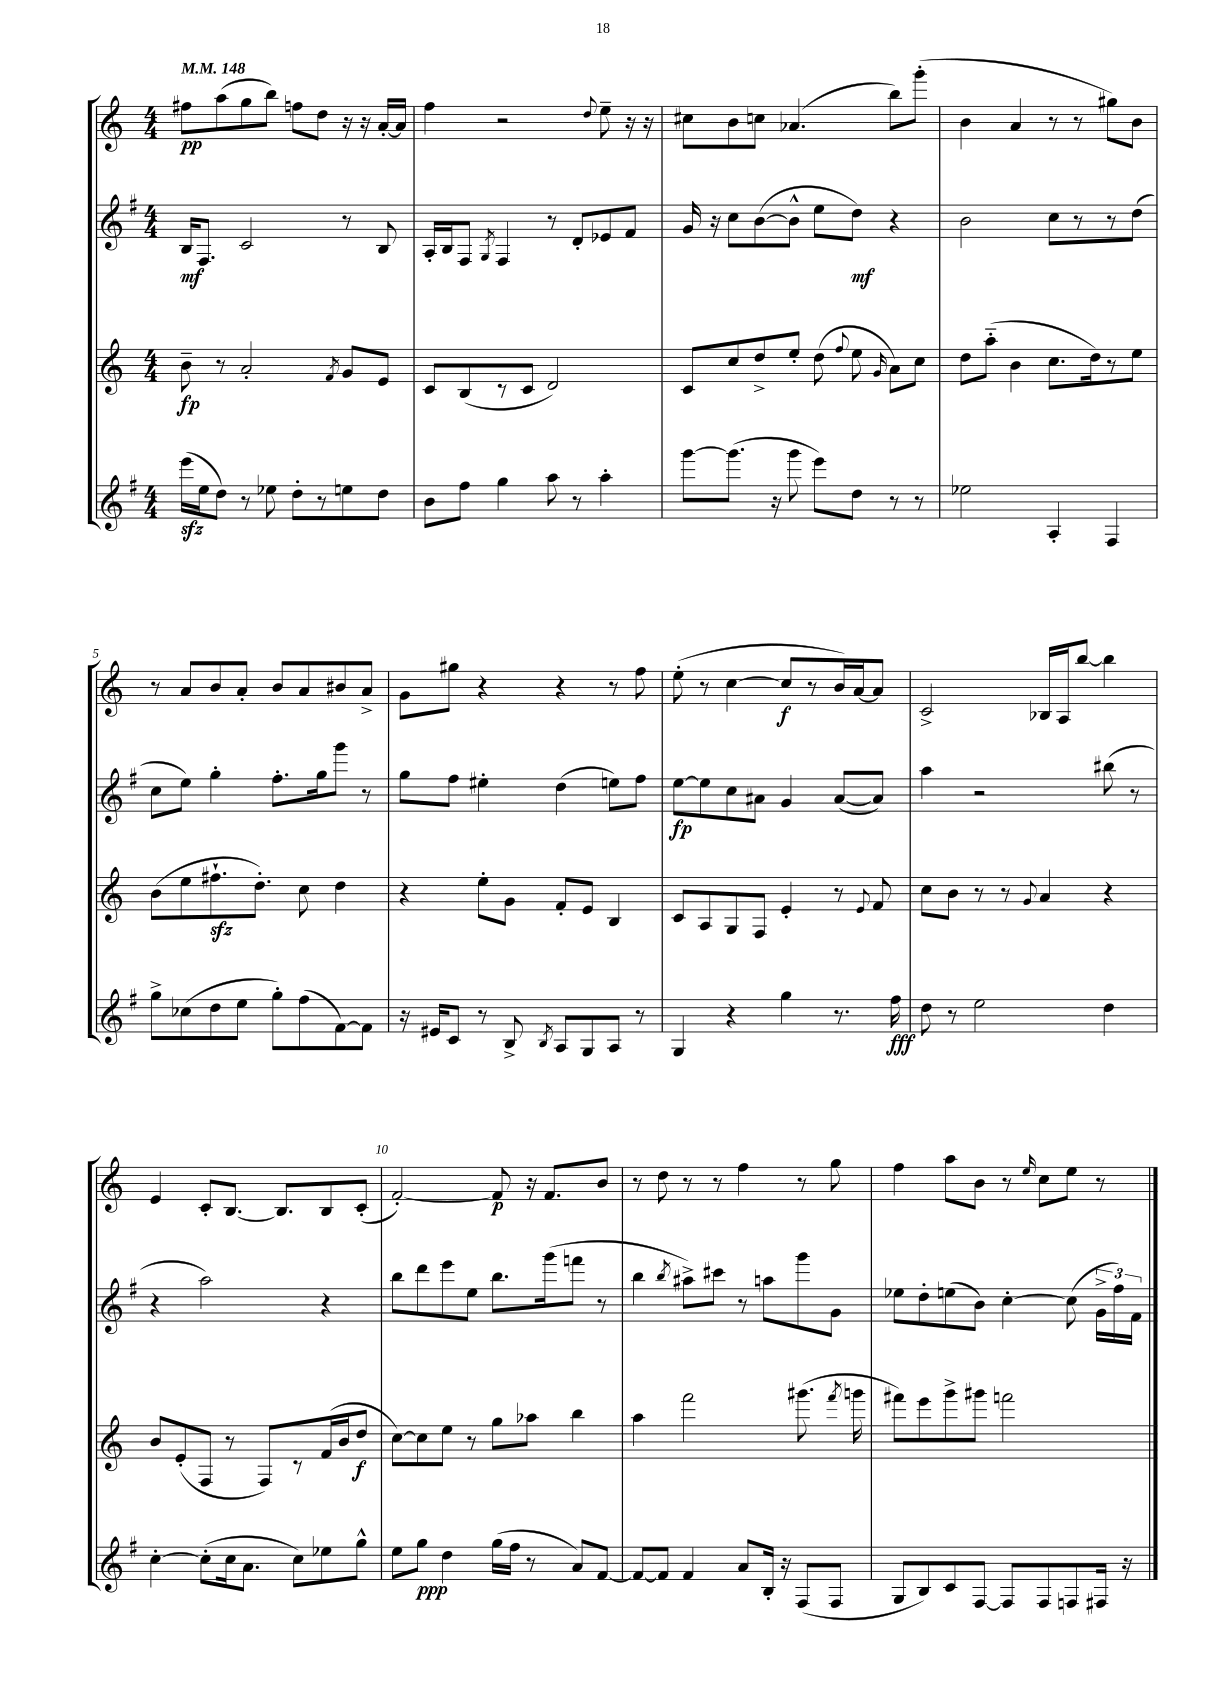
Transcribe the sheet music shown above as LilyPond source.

<<
\new StaffGroup <<
\new Staff = "s0" {
    \clef treble \key c \major \numericTimeSignature \time 4/4 \tempo 4 = 148
    \autoBeamOff fis''8[\pp a''8( g''8 b''8]) f''8[ d''8] r16 r16 a'16[~-. a'16] |
    f''4 r2 \appoggiatura { d''8 } e''8-- r16 r16 |
    cis''8[ b'8 c''8] aes'4.( b''8[) g'''8]-.( |
    b'4 a'4 r8 r8 gis''8[) b'8] |
    r8 a'8[ b'8 a'8]-. b'8[ a'8 bis'8 a'8]-> |
    g'8[ gis''8] r4 r4 r8 f''8 |
    e''8-.( r8 c''4~ c''8[\f r8 b'16) a'16~ a'8] |
    c'2-> bes16[ a16 b''8]~ b''4 |
    e'4 c'8[-. b8.]~ b8.[ b8 c'8]-.( |
    f'2~-.) f'8\p r16 f'8.[ b'8] |
    r8 d''8 r8 r8 f''4 r8 g''8 |
    f''4 a''8[ b'8] r8 \grace { e''16 } c''8[ e''8] r8 \bar "|." |
}
\new Staff = "s1" {
    \clef treble \key g \major \numericTimeSignature \time 4/4
    \autoBeamOff b16[\mf fis8.] c'2 r8 b8 |
    a16[-. b16 fis8] \acciaccatura { g8 } fis4 r8 d'8[-. ees'8 fis'8] |
    g'16 r16 c''8[ b'8~( b'8]-^ e''8[ d''8]\mf) r4 |
    b'2 c''8[ r8 r8 d''8]( |
    c''8[ e''8]) g''4-. fis''8.[-. g''16 g'''8] r8 |
    g''8[ fis''8] eis''4-. d''4( e''8[) fis''8] |
    e''8[~\fp e''8 c''8 ais'8] g'4 ais'8[~( ais'8]) |
    a''4 r2 bis''8( r8 |
    r4 a''2) r4 |
    b''8[ d'''8 e'''8 e''8] b''8.[ g'''16( f'''8] r8 |
    b''4 \acciaccatura { b''8 } ais''8[->) cis'''8] r8 a''8[ g'''8 g'8] |
    ees''8[ d''8-. e''8( b'8]) c''4~-. c''8( \tuplet 3/2 { g'16[-> fis''16) fis'16] } \bar "|." |
}
\new Staff = "s2" {
    \clef treble \key c \major \numericTimeSignature \time 4/4
    \autoBeamOff b'8--\fp r8 a'2-. \acciaccatura { f'8 } g'8[ e'8] |
    c'8[ b8( r8 c'8] d'2) |
    c'8[ c''8 d''8-> e''8]-. d''8( \appoggiatura { f''8 } e''8 \grace { g'16 } a'8[) c''8] |
    d''8[ a''8]-_( b'4 c''8.[ d''16) r8 e''8] |
    b'8[( e''8 fis''8.-!\sfz d''8.]-.) c''8 d''4 |
    r4 e''8[-. g'8] f'8[-. e'8] b4 |
    c'8[ a8 g8 f8] e'4-. r8 \appoggiatura { e'8 } f'8 |
    c''8[ b'8] r8 r8 \appoggiatura { g'8 } a'4 r4 |
    b'8[ e'8-.( f8] r8 f8[) r8 f'16( b'16 d''8]\f |
    c''8[~) c''8 e''8] r8 g''8[ aes''8] b''4 |
    a''4 f'''2 gis'''8.( \acciaccatura { f'''8 } g'''16 |
    fis'''8[) e'''8 g'''8-> gis'''8] f'''2 \bar "|." |
}
\new Staff = "s3" {
    \clef treble \key g \major \numericTimeSignature \time 4/4
    \autoBeamOff e'''16[\sfz( e''16 d''8]) r8 ees''8 d''8[-. r8 e''8 d''8] |
    b'8[ fis''8] g''4 a''8 r8 a''4-. |
    g'''8[~ g'''8.]( r16 g'''8 e'''8[) d''8] r8 r8 |
    ees''2 a4-. fis4 |
    g''8[-> ces''8( d''8 e''8] g''8[-.) fis''8( fis'8~) fis'8] |
    r16 eis'16[ c'8] r8 b8-> \acciaccatura { b8 } a8[ g8 a8] r8 |
    g4 r4 g''4 r8. fis''16\fff |
    d''8 r8 e''2 d''4 |
    c''4~-. c''8[-.( c''16 a'8.] c''8[) ees''8 g''8]-^ |
    e''8[ g''8]\ppp d''4 g''16[( fis''16] r8 a'8[) fis'8]~ |
    fis'8[~ fis'8] fis'4 a'8[ b16]-. r16 fis8[( fis8] |
    g8[ b8) c'8 fis8]~ fis8[ fis8 f8 fis16] r16 \bar "|." |
}
>>
>>
\layout { \context { \Score \override BarNumber.break-visibility = ##(#f #t #t) barNumberVisibility = #(every-nth-bar-number-visible 5) } }
